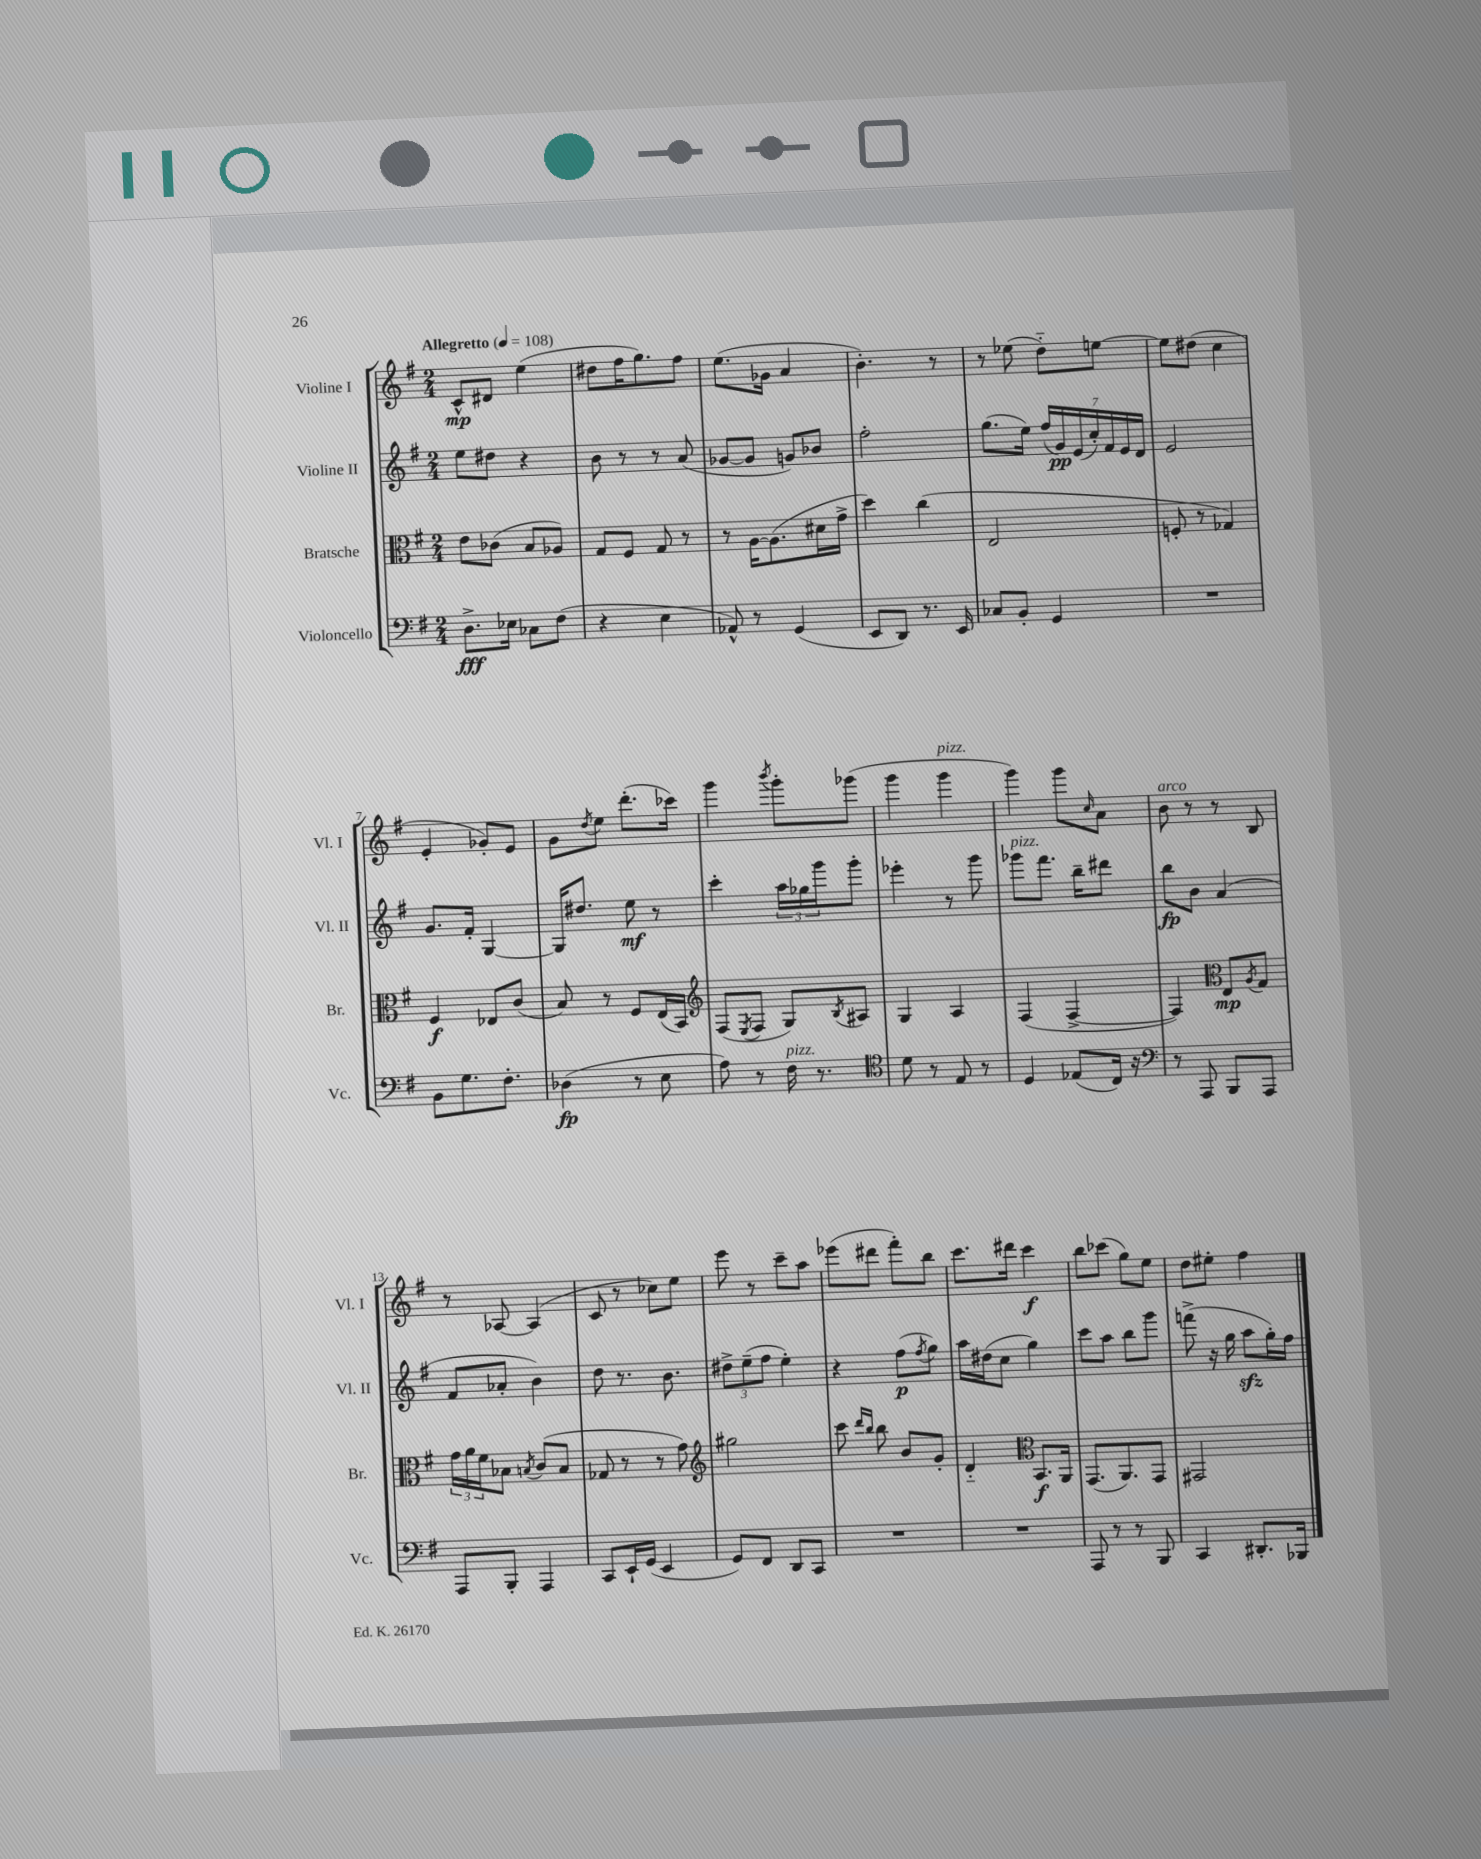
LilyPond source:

<<
\new StaffGroup <<
\new Staff = "s0" \with { instrumentName = "Violine I" shortInstrumentName = "Vl. I" } {
    \clef treble \key g \major \numericTimeSignature \time 2/4 \tempo "Allegretto" 4 = 108
    c'8-^\mp dis'8 e''4( |
    dis''8 fis''16 g''8.) fis''8 |
    e''8.( ges'16 a'4 |
    b'4.-.) r8 |
    r8 ees''8( d''8-_) e''8~ |
    e''8 dis''8( c''4 |
    e'4-. ges'8-.) e'8 |
    g'8 \acciaccatura { d''8 } e''8 d'''8.-.( ces'''16) |
    g'''4 \acciaccatura { b'''8 } g'''8-. ges'''8( |
    g'''4 g'''4^\markup { \italic "pizz." } |
    g'''4) g'''8 \grace { c''16 } a'8 |
    b'8^\markup { \italic "arco" } r8 r8 b8 |
    r8 aes8~ aes4( |
    c'8 r8 ces''8) e''8 |
    e'''8 r8 c'''8-- a''8 |
    ees'''8( dis'''8 fis'''8-.) b''8 |
    c'''8. dis'''16 c'''4\f |
    b''8 ces'''8( g''8) e''8 |
    d''8 eis''8-. fis''4 \bar "|." |
}
\new Staff = "s1" \with { instrumentName = "Violine II" shortInstrumentName = "Vl. II" } {
    \clef treble \key g \major \numericTimeSignature \time 2/4
    e''8 dis''8 r4 |
    b'8 r8 r8 a'8( |
    ges'8~ ges'8 g'8) bes'8 |
    fis''2-. |
    g''8.( e''16) \tuplet 7/4 { fis''16( g'16\pp) e'16( c''16-.) fis'16 e'16 d'16 } |
    e'2 |
    g'8. fis'16-. g4~ |
    g16 dis''8. e''8\mf r8 |
    c'''4-. \tuplet 3/2 { a''16 ges''16 g'''16 } g'''8-. |
    ees'''4-. r8 g'''8 |
    ges'''8^\markup { \italic "pizz." } fis'''8. b''16-- dis'''8 |
    b''8\fp b'8 a'4( |
    fis'8 aes'8-. b'4) |
    d''8 r8. b'8. |
    \tuplet 3/2 { dis''8-> e''8--( fis''8 } e''4-.) |
    r4 fis''8\p( \acciaccatura { fis''8 } g''8) |
    a''16 dis''16( c''8 g''4) |
    c'''8 a''8 b''8 g'''8 |
    f'''8->( r16 g''16 a''8\sfz g''16-.) fis''16 \bar "|." |
}
\new Staff = "s2" \with { instrumentName = "Bratsche" shortInstrumentName = "Br." } {
    \clef alto \key g \major \numericTimeSignature \time 2/4
    e'8 ces'8( b8 aes8) |
    g8 fis8 g8 r8 |
    r8 a16~ a8.( dis'16 g'16-> |
    d''4) c''4( |
    e2 |
    f8-. r8 ges4) |
    fis4\f ees8 c'8( |
    b8) r8 fis8 e16( b,16) |
    \clef treble fis8( \acciaccatura { e8 } fis8 g8) \acciaccatura { b8 } ais8 |
    g4 a4 |
    fis4( fis4~-> |
    fis4) \clef alto e8\mp \acciaccatura { a8 } g8 |
    \tuplet 3/2 { g'16 a'16 fis'16 } bes8 \acciaccatura { b8 } c'8( b8 |
    ges8 r8 r8 g'8) |
    \clef treble gis''2 |
    c'''8 \grace { d'''16 b''16 } b''8 b'8 g'8-. |
    d'4-_ \clef alto b,8.\f a,16 |
    g,8.( a,8.) g,8 |
    gis,2 \bar "|." |
}
\new Staff = "s3" \with { instrumentName = "Violoncello" shortInstrumentName = "Vc." } {
    \clef bass \key g \major \numericTimeSignature \time 2/4
    d8.->\fff ees16 ces8 fis8( |
    r4 e4 |
    aes,8-^) r8 g,4( |
    e,8 d,8) r8. e,16 |
    ces8 b,8-. g,4 |
    R2 |
    b,8 g8. fis8.-. |
    des4\fp( r8 e8 |
    a8) r8 fis16^\markup { \italic "pizz." } r8. |
    \clef tenor d'8 r8 e8 r8 |
    d4 ees8( c16) r16 |
    \clef bass r8 a,,8 b,,8 a,,8 |
    a,,8 b,,8-. a,,4 |
    c,8 e,16-! g,16( e,4 |
    g,8) fis,8 d,8 c,8 |
    R2 |
    R2 |
    a,,8 r8 r8 b,,8 |
    c,4 dis,8.-. bes,,16 \bar "|." |
}
>>
>>
